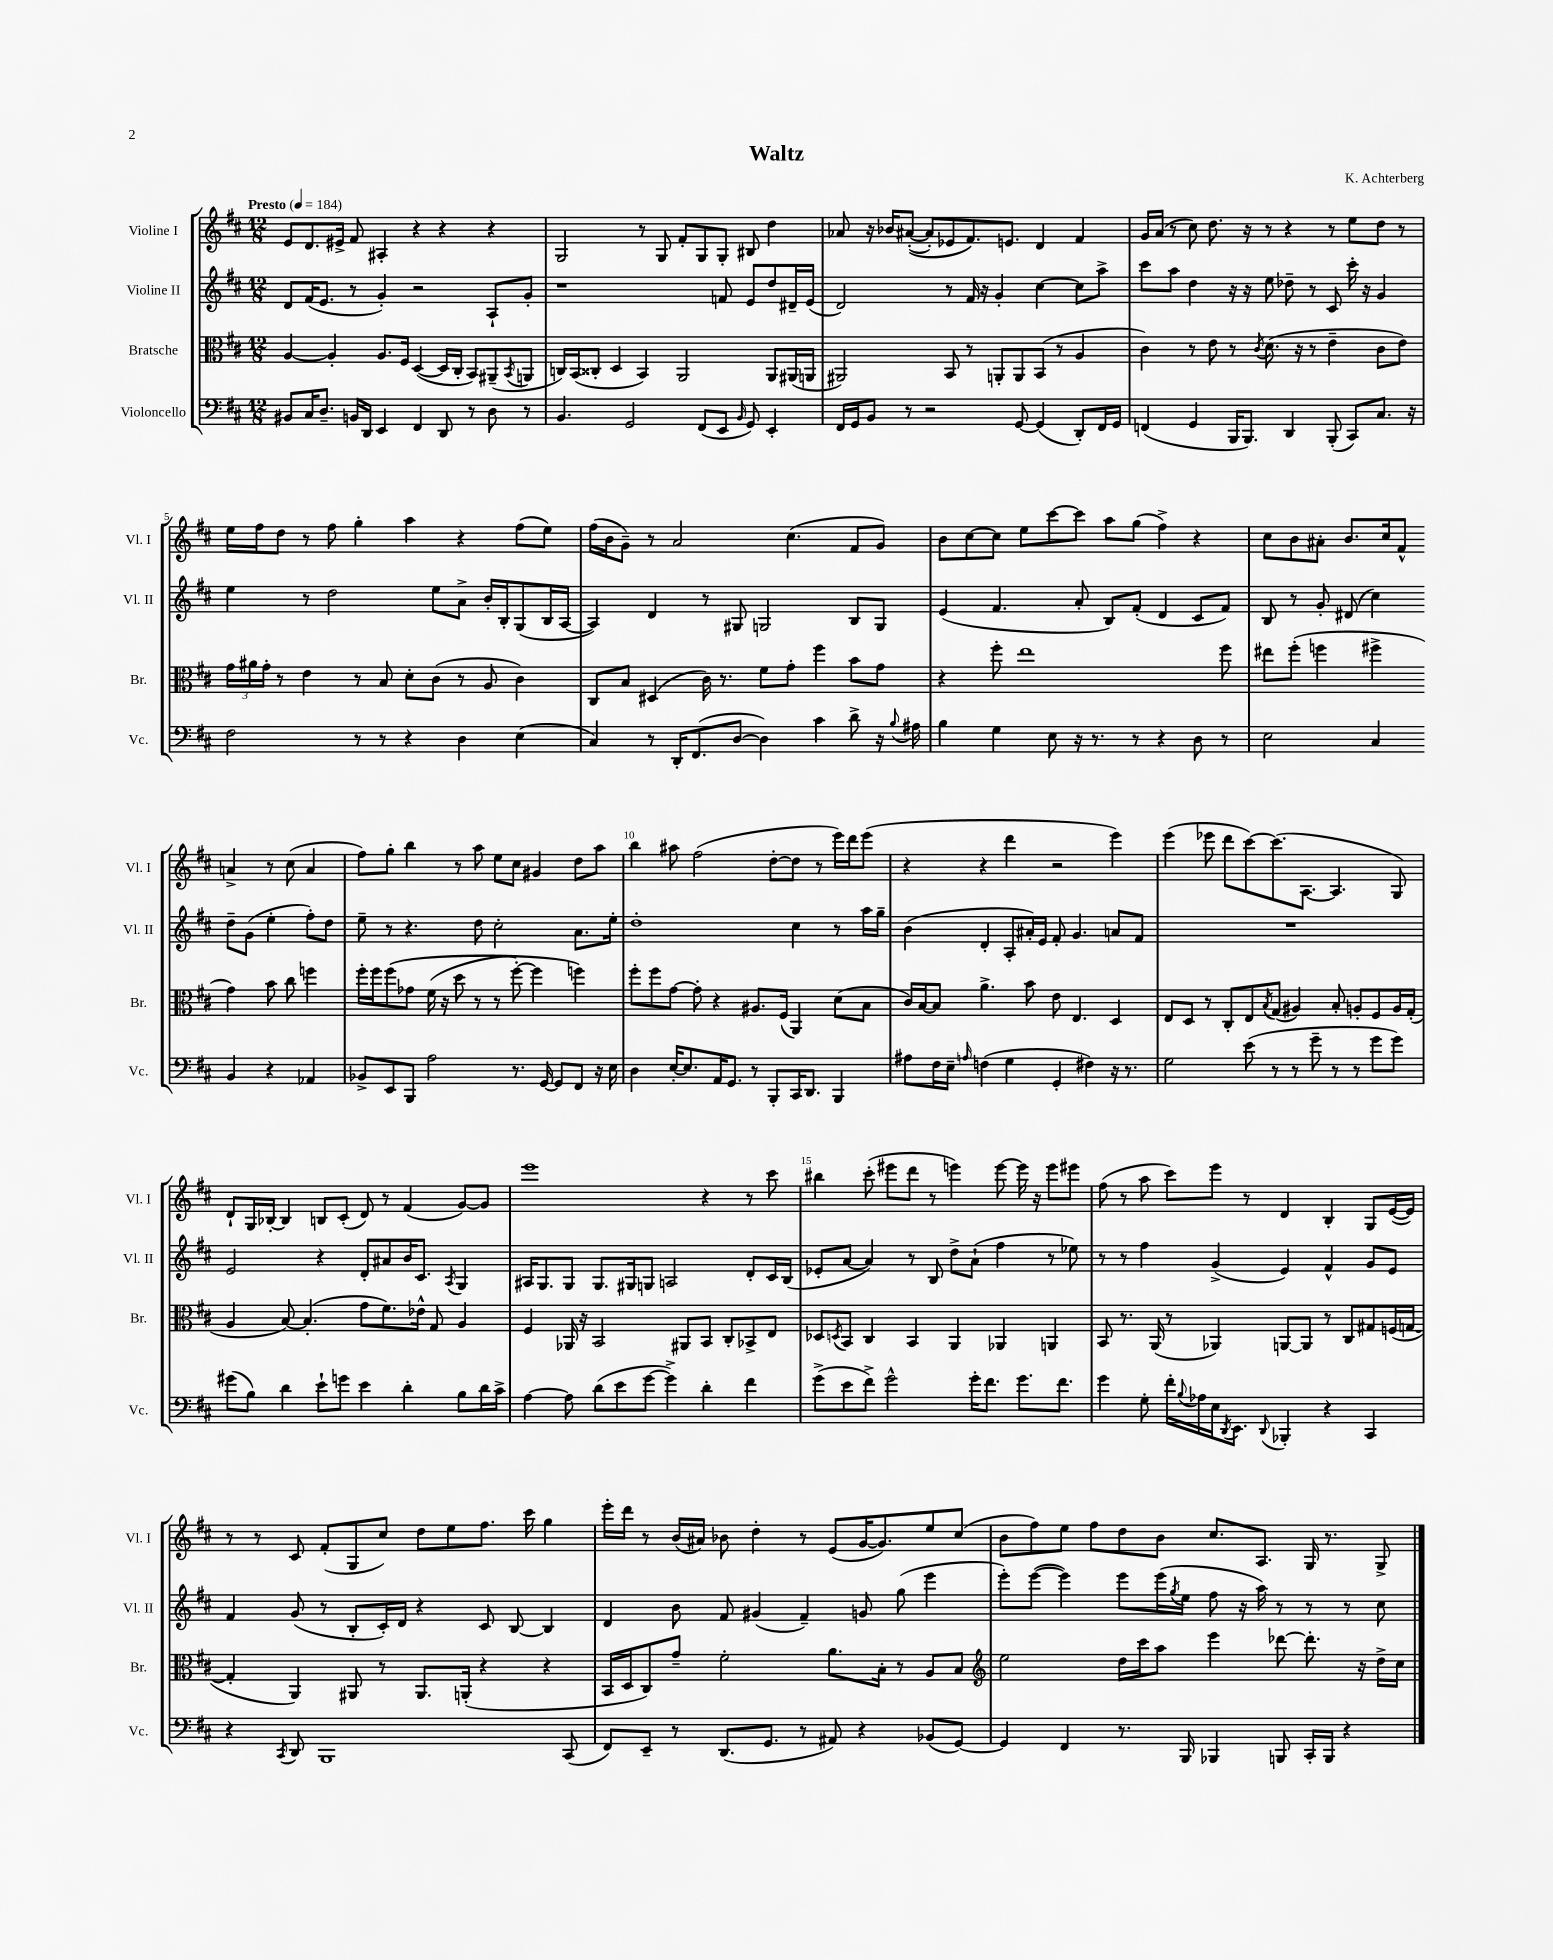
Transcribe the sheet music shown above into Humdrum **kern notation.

**kern	**kern	**kern	**kern
*staff4	*staff3	*staff2	*staff1
*clefF4	*clefC3	*clefG2	*clefG2
*k[f#c#]	*k[f#c#]	*k[f#c#]	*k[f#c#]
*M12/8	*M12/8	*M12/8	*M12/8
*MM184	*MM184	*MM184	*MM184
8BB#/L	[4A/	8d/L	8e/L
16C#/K	.	(16f#/K	8.d/
8.D~/J	.	8.e/J	.
.	4A'/]	.	.
.	.	.	16e#^/Jk
16BB/LL	.	8r	8f#/
16DD/JJ	.	.	.
4EE/	8.A/L	4g'/)	4A#'/
.	16F#/Jk	.	.
4FF#/	([4D/	2r	4r
8DD/	16D/]LL	.	4r
.	16C#'/JJ	.	.
8r	8BB/L)	.	.
8D\	(8AA#~/	8A`/L	4r
.	8qBB/	.	.
8r	8AA/J	8g'/J	.
=	=	=	=
4.BB/	16C/LL)	1r	2G/
.	(16BB/J	.	.
.	8C##'/J	.	.
.	4D/	.	.
2GG/	.	.	.
.	4BB/)	.	8r
.	.	.	8G/
.	2AA/	.	8f#'/L
(8FF#/L	.	.	8G/
8EE/J	.	8f/	8G'/J
16qqBB/	.	.	.
8GG/)	.	8e/L	8B#/
4EE'/	8AA/L	8dd/	4dd\
.	(16AA#/L	16d#~/L	.
.	16AA/JJ	(16e/JJ	.
=	=	=	=
16FF#/LL	2AA#/)	2d/)	8a-/
16GG/J	.	.	.
8BB/J	.	.	16r
.	.	.	16b-/LK
8r	.	.	&(([8a#'/J
2r	.	.	8a#'/]L)
.	8BB/	8r	8e-/
.	8r	16f#/	8.f#/&)
.	.	16r	.
.	8AA'/L	4g'/	.
.	.	.	8.e/J
[8GG/	8AA/	.	.
(4GG/]	(8BB/J	[4cc#\	4d/
.	8r	.	.
8DD'/L)	4A/	8cc#\]L	4f#/
16FF#/L	.	8aa^\J	.
16GG/JJ	.	.	.
=	=	=	=
(4FF/	4c#\)	8ccc#\L	16g/LL
.	.	.	(16a/JJ
.	.	8aa\J	8r
4GG/	8r	4dd\	8cc#\)
.	8e\	.	8.dd\
16BBB/LK	8r	16r	.
8.BBB/J)	.	16r	16r
.	8qc#/	.	.
.	(8.d\	8ee\	8r
4DD/	.	8dd-~\	4r
.	16r	.	.
.	8r	8r	.
(8BBB'/	4e~\	8c#/	8r
8CC#/L)	.	16ccc#'\	8ee\L
.	.	16r	.
8.C#/J	8c#\L	4g/	8dd\J
.	8e\J)	.	8r
16r	.	.	.
=	=	=	=
2F#\	24g\LL	4ee\	16ee\LL
.	24a#\	.	.
.	.	.	16ff#\J
.	24g'\JJ	.	.
.	8r	.	8dd\J
.	4e\	8r	8r
.	.	2dd\	8ff#\
8r	8r	.	4gg'\
8r	8B/	.	.
4r	8d'\L	.	4aa\
.	(8c#\J	8ee\L	.
4D\	8r	8a^\J	4r
.	8A/	16b'/LL	.
.	.	16B'/J	.
(4E\	4c#\)	(8G/	(8ff#\L
.	.	16B/L	8ee\J)
.	.	[16A/JJ	.
=	=	=	=
4C#/)	8C#/L	4A/])	(16ff#\LL
.	.	.	16b\J
.	8B/J	.	8g~\J)
8r	(4D#/	4d/	8r
16DD'/LK	.	.	2a/
(8.FF#/	.	.	.
.	16c#\)	8r	.
.	8.r	.	.
[8D/J	.	8G#/	.
4D\])	8f#\L	2G/	.
.	8g'\J	.	(4.cc#\
4c#\	4ff#\	.	.
8d^\	8b\L	8B/L	8f#/L
16r	8g\J	8G/J	8g/J)
8qqB/	.	.	.
16A#\	.	.	.
=	=	=	=
4B\	4r	(4e/	8b\L
.	.	.	[8cc#\
4G\	8ff#'\	4.f#/	8cc#\]J
.	1ee	.	8ee\L
8E\	.	.	[8ccc#\
16r	.	8a'/	8ccc#\]J
8.r	.	.	.
.	.	8B/L)	8aa\L
8r	.	(8f#'/J	(8gg\J
4r	.	4d/	4ff#^\)
8D\	.	8c#/L	4r
8r	8ff#\	8f#/J)	.
=	=	=	=
2E\	8ee#\L	8B/	8cc#\L
.	(8ff#'\J	8r	8b\
.	4ff\	8g'/	8a#'\J
.	.	(8d#/	8.b/L
4C#/	4ff#^\	4cc#\)	.
.	.	.	16cc#/k
.	.	.	8f#^^/J
4BB/	4g\)	8dd~\L	4a^/
.	.	(8g\J	.
4r	8b\	4ee'\	8r
.	8cc#\	.	(8cc#\
4AA-/	4ff\	8ff#'\L)	4a/
.	.	8dd\J	.
=	=	=	=
8BB-^/L	16ff#'\LL	8ee~\	8ff#\L)
.	16ff#\J	.	.
8EE/	&(8ff#\	8r	8gg'\J
8BBB/J	8g-\J	4.r	4bb\
2A\	(16f#\	.	.
.	16r	.	.
.	8dd\	.	8r
.	8r	8dd\	8aa\
.	8r	2cc#'\	8ee\L
8.r	[8ff#'\)	.	8cc#\J
.	4ff#\]	.	4g#/
[16GG/	.	.	.
8GG/]L	.	.	.
8FF#/J	4ff\&)	8.a\L	8dd\L
16r	.	.	8aa\J
16E\	.	16ee'\Jk	.
=	=	=	=
4D\	8ff#'\L	1dd'	4bb\
.	8ff#\	.	.
[16E'/LK	[8g\J	.	8aa#\
8.E/]	.	.	.
.	8g'\]	.	(2ff#\
16AA/K	4r	.	.
8.GG/J	.	.	.
8r	8.A#/L	.	.
8BBB'/L	.	.	[8dd'\L
.	(16F#/Jk	.	.
16CC#/K	4AA/)	4cc#\	8dd\]J
8.DD/J	.	.	.
.	.	.	8r
4BBB/	(8d\L	8r	16eee\LL)
.	.	.	16ddd\J
.	8B\J	16aa\LL	(8eee\J
.	.	16gg~\JJ	.
=	=	=	=
8A#\L	16c#/LL)	(4b\	4r
.	[16B/J	.	.
16F#\L	8B/]J	.	.
16E~\JJ	.	.	.
16qqA/	.	.	.
(4F\	4.a^\	4d'/	4r
4G\	.	8A'/L	4ddd\
.	8b\	16a#'/L)	.
.	.	16e/JJ	.
4GG'/	8e\	8f#'/	2r
.	4.E/	4.g/	.
4F#\)	.	.	.
16r	4D/	8a/L	4eee\)
8.r	.	.	.
.	.	8f#/J	.
=	=	=	=
2G\	8E/L	1.r	(4eee\
.	8D/J	.	.
.	8r	.	8eee-\
.	8C#'/L	.	8ddd\L
(8e\	8E/	.	[8ccc#\)
.	8qB/	.	.
8r	(8G/J	.	(8.ccc#\]
8r	4A#/)	.	.
.	.	.	[8.A\J
8g~\	.	.	.
8r	8B'/	.	4.A/]
8r	8A'/L	.	.
8g\L	8F#/	.	.
8g\J)	16A/L	.	8G/)
.	(16G'/JJ	.	.
=	=	=	=
(8g#\L	4A/	2e/	8d`/L
8B\J)	.	.	16G/L
.	.	.	[16B-'/JJ
4d\	[8B/)	.	4B-/]
.	(4.B'/]	.	.
8e`\L	.	4r	8B/L
8g\J	.	.	(8c#'/J
4e\	8g\L	8d'/L	8d/)
.	8.f#\)	8a#/	8r
4d'\	.	16b/K	(4f#/
.	16e-^^\Jk	8.c#/J	.
.	8G/	.	.
.	.	8qA/	.
8B\L	4A/	4G/	[8g/L)
16d\L	.	.	8g/]J
16c#^\JJ	.	.	.
=	=	=	=
[4A\	4F#/	16A#/LK	1eee
.	.	8.G/	.
8A\]	16AA-/	8G/J	.
.	16r	.	.
(8d\L	2BB/	8.G/L	.
8e\	.	.	.
.	.	16G#/k	.
[8g\J	.	8G/J	.
4g^\])	.	2A/	.
.	8AA#/L	.	.
4d'\	8BB/J	.	4r
.	8C#'/L	.	.
4f#\	8BB-^/	8d'/L	8r
.	8E/J	16c#/L	8ccc#\
.	.	(16B/JJ	.
=	=	=	=
(8g^\L	8D-/L	8e-'/L	4bb#\
.	8qD/	.	.
8e\	8BB/J	[8a/J	.
8f#^\J)	4C#/	4a/])	(8ccc#'\
2g^^\	.	.	8eee#\L
.	4BB/	8r	8ddd\J
.	.	8B/	8r
.	4AA/	8dd^\L	4eee\)
16g'\LK	.	(8a`\J	.
8.f#\J	.	.	.
.	4AA-/	4ff#\	[8eee\
8.g\L	.	.	16eee\]
.	.	.	16r
.	4AA/	8r	8eee\L
8.f#\J	.	.	.
.	.	8ee-\)	8eee#\J
=	=	=	=
4g\	8BB/	8r	(8ff#\
.	8.r	8r	8r
8G'\	.	4ff#\	8aa\
.	(16AA/	.	.
16f#'\LL	8r	.	8ccc#\L)
8qqB/	.	.	.
16A-\	.	.	.
16E\J	4AA-/)	(4g^/	8eee\J
8qDD/	.	.	.
8.EE\J	.	.	.
.	.	.	8r
8qqDD/	.	.	.
4BBB-'/	[8AA/L	4e/)	4d/
.	8AA/]J	.	.
4r	8r	4f#^^/	4B'/
.	8C#/L	.	.
4CC#/	8G#/	8g/L	8G/L
.	(16F/L	8e/J	([16e/L
.	[16G/JJ	.	16e/]JJ)
=	=	=	=
4r	4G'/]	4f#/	8r
.	.	.	8r
8qCC#/	.	.	.
8DD/	4AA/)	(8g/	8c#/
1BBB	.	8r	(8f#'/L
.	8AA#/	8B'/L	8G/
.	8r	16c#'/L)	8cc#/J)
.	.	16d/JJ	.
.	8.AA#/L	4r	8dd\L
.	.	.	8ee\
.	(16AA'/Jk	.	.
.	4r	8c#/	8.ff#\J
.	.	[8B/	.
.	.	.	16ccc#\
.	4r	4B/]	4gg\
(8CC#/	.	.	.
=	=	=	=
8FF#/L)	16BB/LL	4d/	16eee'\LL
.	16D/J	.	16ddd\JJ
8EE~/J	8C#/)	.	8r
8r	8g~/J	8b\	(16b/LL
.	.	.	16a#/JJ)
(8.DD/L	2f#'\	8f#/	8b-\
.	.	(4g#/	4dd'\
8.GG/J	.	.	.
8r	.	4f#~/)	8r
8AA#/)	8.a\L	.	(8e/L
4r	.	8g/	[16g/K
.	16B'\Jk	.	8.g/])
.	8r	(8gg\	.
(8BB-/L	8A/L	4eee\	8ee/
[8GG/J)	8B/J	.	(8cc#/J
=	=	=	=
*	*clefG2	*	*
4GG/]	2ee\	8eee'\L)	8b\L
.	.	([8eee\J	8ff#\)
4FF#/	.	4eee\])	8ee\J
.	.	.	8ff#\L
8.r	16dd\LL	8eee\L	8dd\
.	16ccc#\J	.	.
.	8aa\J	(16eee\L	8b\J
.	.	8qgg/	.
16BBB/	.	16ee\JJ	.
4BBB-/	4eee\	8ff#\	8.cc#/L
.	.	16r	.
.	.	16aa\)	8.A/J
8BBB/	[8ddd-\	8r	.
16CC#'/LL	8.ddd-'\]	8r	16G/
16BBB/JJ	.	.	8.r
4r	.	8r	.
.	16r	.	.
.	16dd^\LL	8cc#\	8G^/
.	16cc#\JJ	.	.
==	==	==	==
*-	*-	*-	*-
